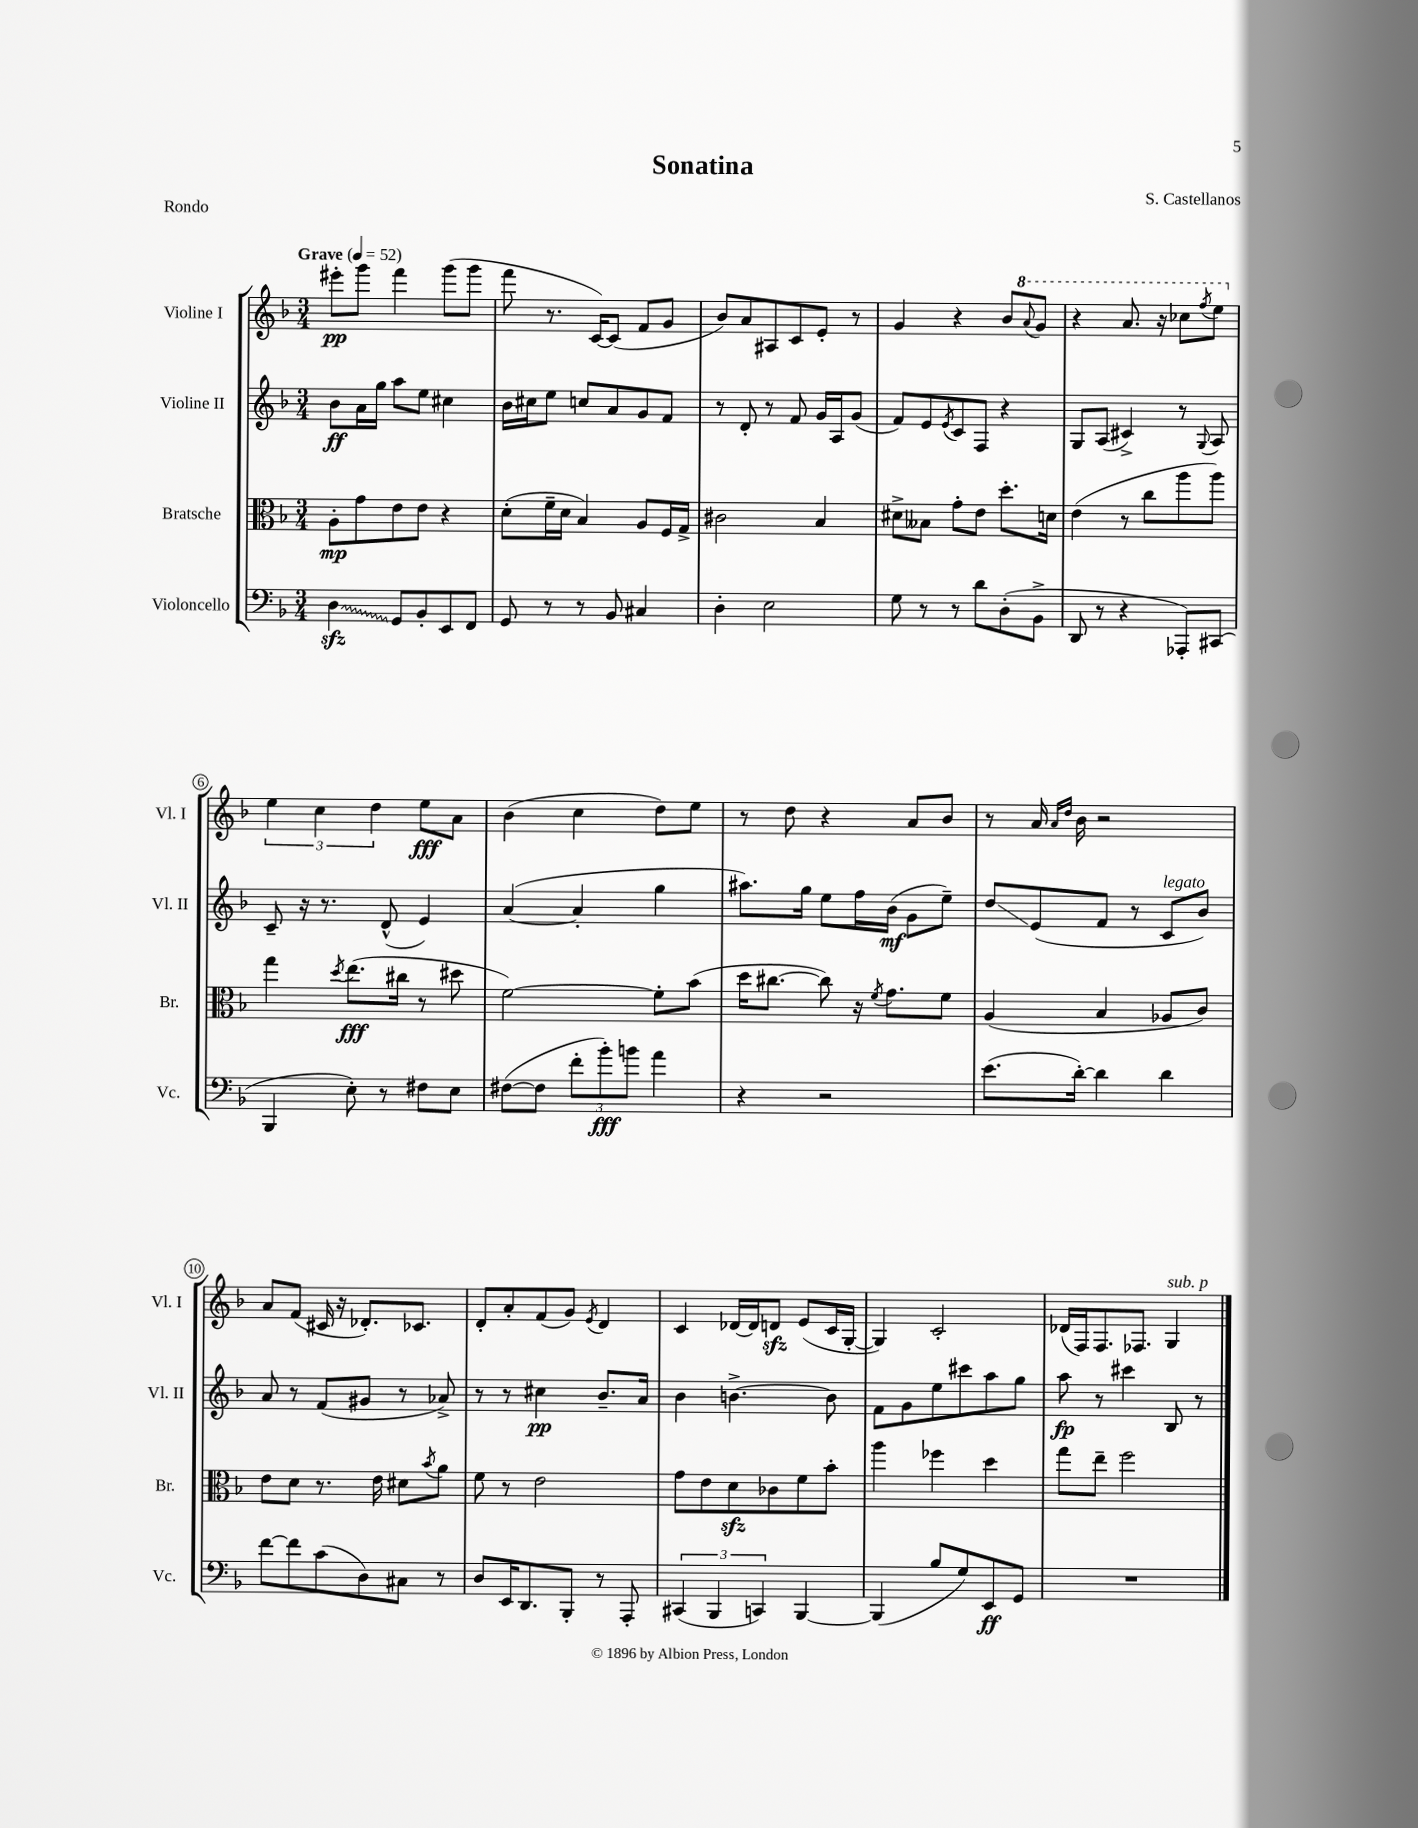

**kern	**kern	**kern	**kern
*staff4	*staff3	*staff2	*staff1
*clefF4	*clefC3	*clefG2	*clefG2
*k[b-]	*k[b-]	*k[b-]	*k[b-]
*M3/4	*M3/4	*M3/4	*M3/4
*MM52	*MM52	*MM52	*MM52
4D	8A'	8b-	8eee#'
.	8g	16a	8ggg
.	.	16gg	.
8GG	8e	8aa	4fff
8BB-'	8e	8ee	.
8EE	4r	4cc#	(8ggg
8FF	.	.	8ggg
=	=	=	=
8GG	(8d'	16b-	8fff
.	.	16cc#	.
8r	16f~	8ee	8.r
.	16d	.	.
8r	4B-)	8cc	.
.	.	.	[16c)
8BB-	.	8a	(8c]
4C#	8A	8g	8f
.	16F	8f	8g
.	16G^	.	.
=	=	=	=
4D'	2c#	8r	8b-)
.	.	8d'	8a
2E	.	8r	8A#
.	.	8f	8c
.	4B-	16g	8e'
.	.	16A	.
.	.	(8g	8r
=	=	=	=
8G	8d#^	8f)	4g
8r	8B--	8e	.
.	.	8qe	.
8r	8g'	8c	4r
8d	8e	8F	.
(8D'	8.dd'	4r	8b-
.	.	.	8qqaa
8BB-^	.	.	8gg
.	16d	.	.
=	=	=	=
8DD	(4e	8G	4r
8r	.	(8A	.
4r	8r	4c#^)	8.aa
.	8cc	.	.
.	.	.	16r
8AAA-')	8aa	8r	8ccc-
.	.	8qqG	8qfff
(8CC#	8aa)	8A	8eee
=	=	=	=
4BBB-	4gg	8c~	6ee
.	.	16r	.
.	.	.	6cc
.	.	8.r	.
.	8qdd	.	.
8E')	(8.ee	.	.
.	.	.	6dd
8r	.	(8d^^	.
.	16cc#	.	.
8F#	8r	4e)	8ee
8E	8dd#	.	8a
=	=	=	=
([8F#	[2f)	([4a	(4b-
8F#]	.	.	.
12f'	.	4a']	4cc
12b-')	.	.	.
12b	.	.	.
4a	8f']	4gg	8dd)
.	(8b-	.	8ee
=	=	=	=
4r	16dd	8.aa#)	8r
.	[8.cc#	.	.
.	.	.	8dd
.	.	16gg	.
2r	8cc#])	8ee	4r
.	16r	16ff	.
.	8qf	.	.
.	8.g	(16b-	.
.	.	8g	8a
.	8f	8ee~)	8b-
=	=	=	=
(8.e	(4A	8dd	8r
.	.	(8e	16a
.	.	.	16qqa
.	.	.	16qqdd
[16d')	.	.	16b-
4d]	4B-	8f	2r
.	.	8r	.
4d	8A-	8c	.
.	8c)	8b-)	.
=	=	=	=
[8f	8e	8a	8a
8f]	8d	8r	(8f
(8c	8.r	(8f	16c#
.	.	.	16r
8D)	.	8g#	8.d-')
.	16e	.	.
8C#	8d#	8r	.
.	.	.	8.c-
.	8qb-	.	.
8r	8a	8a-^)	.
=	=	=	=
8D	8f	8r	8d'
16EE	8r	8r	8a'
8.DD	.	.	.
.	2e	4cc#	(8f
8BBB-'	.	.	8g)
.	.	.	8qe
8r	.	8.b-~	4d
8AAA'	.	.	.
.	.	16a	.
=	=	=	=
(6CC#	8g	4b-	4c
.	8e	.	.
6BBB-	.	.	.
.	8d	[4.b^	[16d-
.	.	.	16d-]
6CC)	.	.	.
.	8c-	.	8d
[4BBB-	8f	.	(8e
.	8b-'	8b]	16c
.	.	.	[16G'
=	=	=	=
(4BBB-]	4aa	8f	4G])
.	.	8g	.
8B-	4ff-	8ee	2c'
8G)	.	8ccc#	.
8EE	4dd	8aa	.
8GG	.	8gg	.
=	=	=	=
2.r	8gg	8aa	(16d-
.	.	.	16F)
.	8ee~	8r	8.F
.	2ff	4ccc#	.
.	.	.	8.F-
.	.	8B-	4G
.	.	8r	.
==	==	==	==
*-	*-	*-	*-
